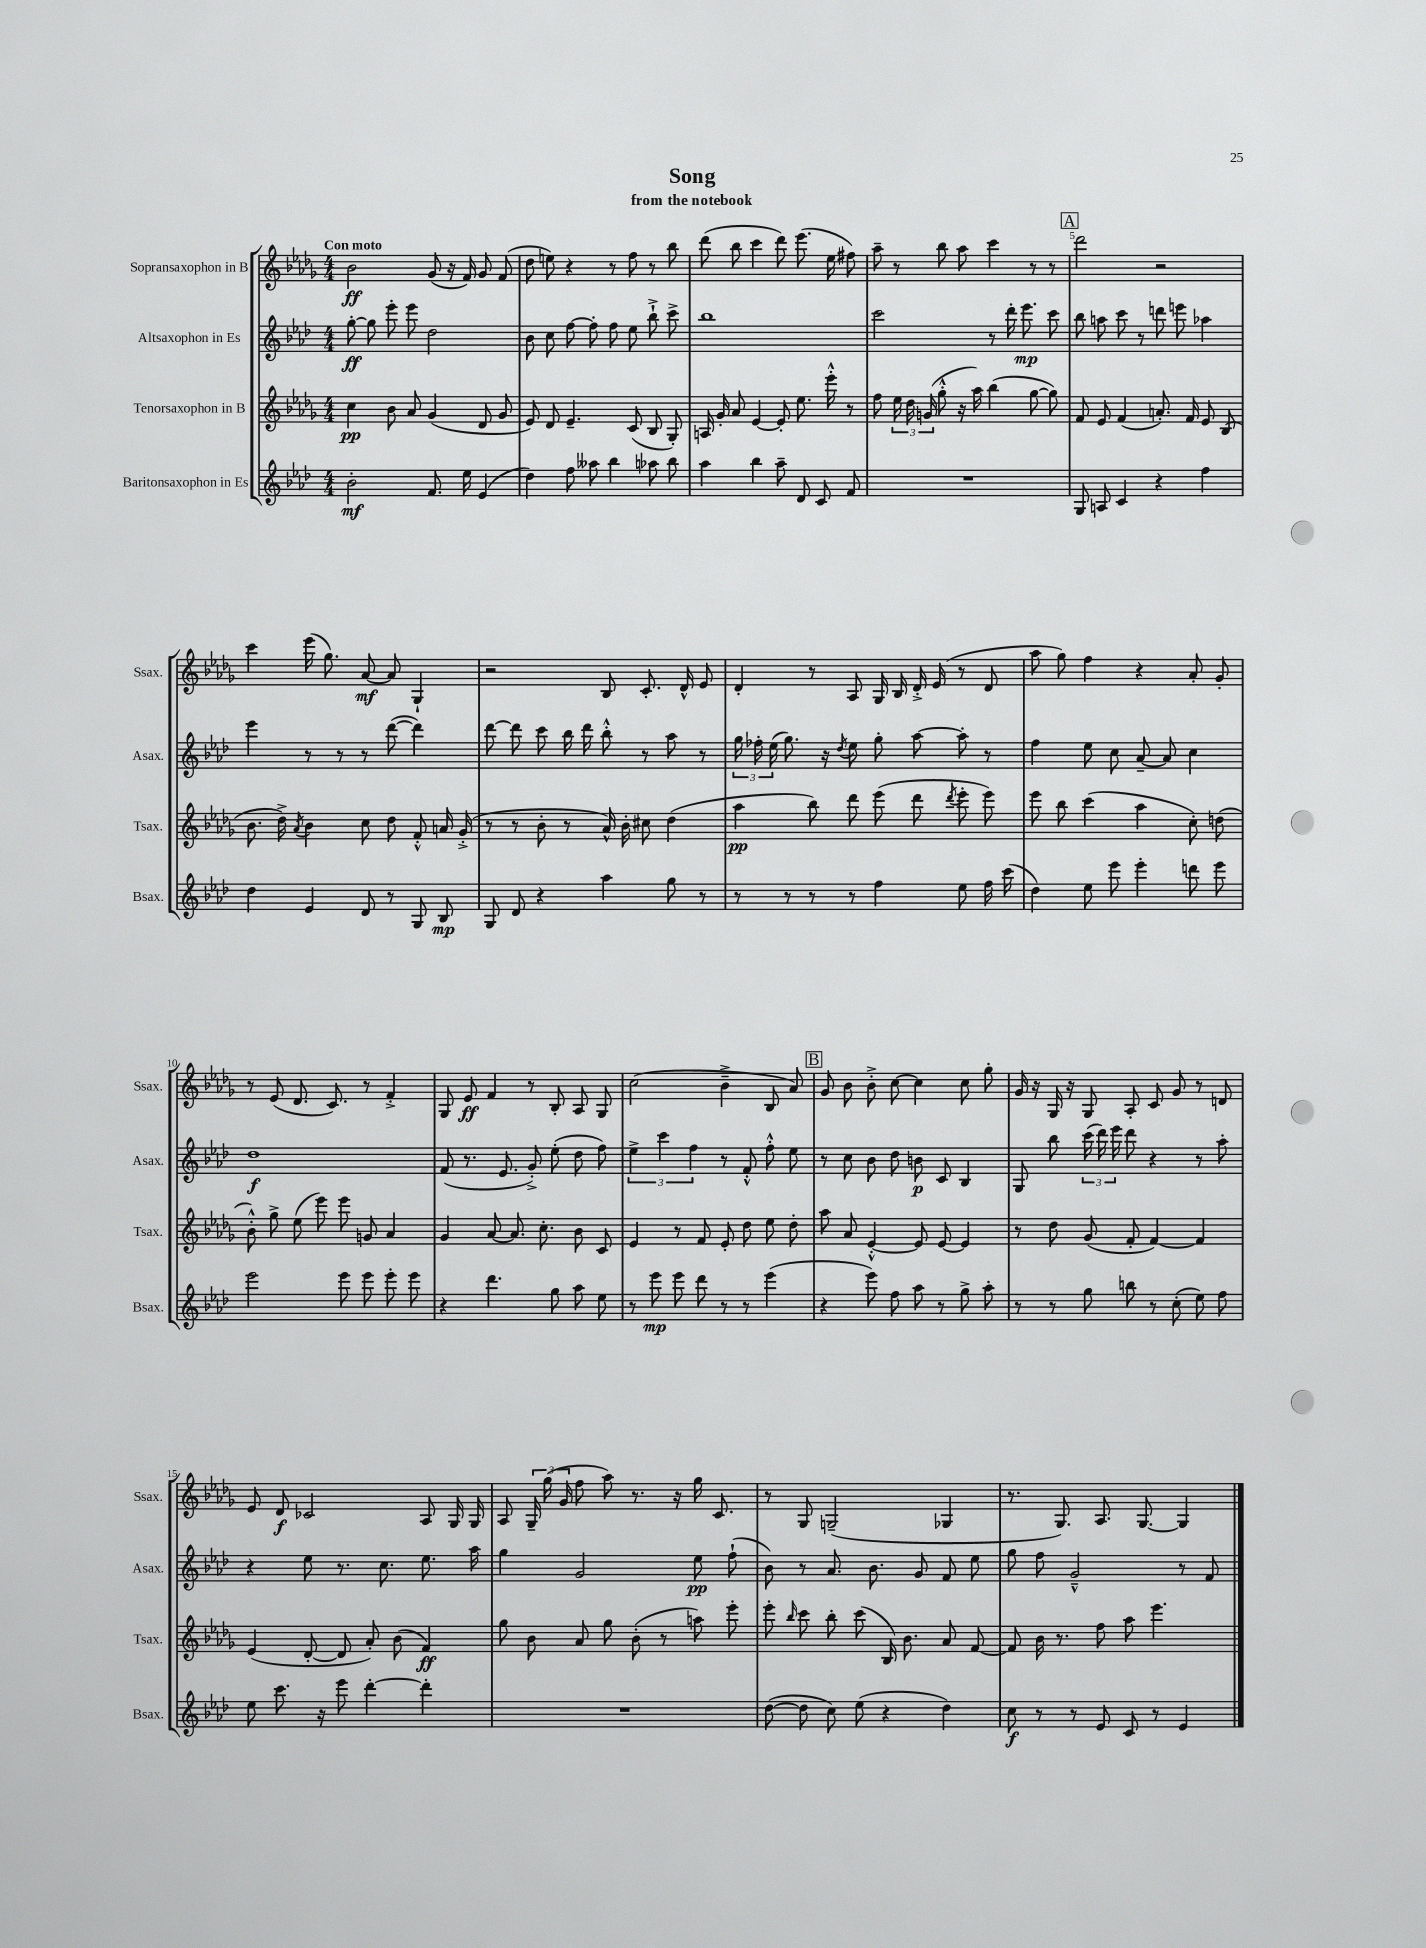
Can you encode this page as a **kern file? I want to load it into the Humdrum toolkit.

**kern	**kern	**kern	**kern
*staff4	*staff3	*staff2	*staff1
*clefG2	*clefG2	*clefG2	*clefG2
*k[b-e-a-d-]	*k[b-e-a-d-g-]	*k[b-e-a-d-]	*k[b-e-a-d-g-]
*M4/4	*M4/4	*M4/4	*M4/4
2b-'	4cc	[8gg'	2b-
.	.	8gg]	.
.	8b-	8eee-'	.
.	8a-	8eee-	.
8.f	(4g-	2dd-	(8g-
.	.	.	16r
16ee-	.	.	16f)
(4e-	8d-	.	8g-
.	8g-	.	(8f
=	=	=	=
4dd-)	8e-)	8b-	8dd-
.	8d-	8cc	8ee)
8ff	4.e-~	[8ff	4r
8aa--	.	8ff']	.
4bb-	.	8ff	8r
.	(8c	8ee-	8ff
8aa-	8B-	8bb-`^	8r
8bb-	8G-')	8ccc^	8bb-
=	=	=	=
4aa-	16A	1bb-	(8ddd-
.	16g-'	.	.
.	8a-	.	8bb-
4bb-	[4e-	.	4ccc
8aa-~	8e-']	.	8ddd-)
8d-	8.ee-	.	(8.eee-
8c	.	.	.
.	16eee-'^^	.	16ee-
8f	8r	.	8ff#)
=	=	=	=
1r	8ff	2ccc	8aa-~
.	24ee-	.	8r
.	24dd-	.	.
.	(24g	.	.
.	8gg-'^^	.	8bb-
.	16r	.	8aa-
.	16aa-)	.	.
.	(4bb-	8r	4ccc
.	.	16ddd-'	.
.	.	8.eee-	.
.	[8gg-	.	8r
.	8gg-])	8ccc	8r
=	=	=	=
8G	8f	8bb-	2ddd-
8A	8e-	8aa	.
4c	(4f	8ccc	.
.	.	8r	.
4r	8.a')	8ddd	2r
.	.	8eee	.
.	16f	.	.
4ff	8e-	4aa-	.
.	(8B-	.	.
=	=	=	=
4dd-	8.b-	4eee-	4ccc
.	16dd-^)	.	.
.	8qa-	.	.
4e-	4b-	8r	(16eee-
.	.	.	8.gg-)
.	.	8r	.
8d-	8cc	8r	[8a-
8r	8dd-	([8ddd-	8a-]
8G	8f'^^	4ddd-])	4G-`
8B-	16a	.	.
.	(16g-'^	.	.
=	=	=	=
8G	8r	[8ddd-	2r
8d-	8r	8ddd-]	.
4r	8b-'	8ccc	.
.	8r	16bb-	.
.	.	16ddd-	.
4aa-	16a-^^)	8bb-'^^	8B-
.	16b-'	.	.
.	8cc#	8r	8.c'
8gg	(4dd-	8aa-	.
.	.	.	16d-^^
8r	.	8r	8e-
=	=	=	=
8r	4aa-	24gg	4d-'
.	.	24ff-'	.
.	.	(24ee-	.
8r	.	8.gg)	.
8r	8bb-)	.	8r
.	.	16r	.
.	.	8qdd-	.
8r	8ddd-	8ee-	8A-
4ff	(8eee-	8gg'	16G-
.	.	.	16B-
.	8ddd-	[8aa-	16d-'^
.	.	.	(16e-
.	8qddd-	.	.
8ee-	8eee-'	8aa-']	8r
16ff	8eee-)	8r	8d-
(16ccc	.	.	.
=	=	=	=
4dd-)	8eee-	4ff	8aa-
.	8bb-	.	8gg-)
8ee-	(4ccc	8ee-	4ff
8eee-	.	8cc	.
4eee-'	4aa-	[8a-~	4r
.	.	8a-]	.
8ddd	8cc')	4cc	8a-'
8eee-	(8dd	.	8g-'
=	=	=	=
2eee-	8b-'^^)	1dd-	8r
.	8gg-^	.	(8e-
.	(8ee-	.	8.d-
.	8eee-)	.	.
.	.	.	8.c)
8eee-	8eee-	.	.
8eee-	8g	.	8r
8eee-'	4a-	.	4f'^
8eee-	.	.	.
=	=	=	=
4r	4g-	(8f	8G-
.	.	8.r	8e-
4.ddd-	[8a-	.	4f
.	.	8.e-	.
.	8.a-]	.	.
.	.	8g'^)	8r
.	8.cc'	.	.
8gg	.	(8ee-'	8B-'
8aa-	8b-	8dd-	8A-
8ee-	8c	8ff)	8G-
=	=	=	=
8r	4e-	6ee-^	(2cc
8eee-	.	.	.
.	.	6ccc	.
8eee-	8r	.	.
.	.	6ff	.
8ddd-	8f	.	.
8r	8e-'	8r	4b-~^
8r	8dd-	8f'^^	.
(4eee-	8ee-	8ff'^^	8B-
.	8dd-'	8ee-	8a-)
=	=	=	=
4r	8aa-	8r	8g-
.	8a-	8cc	8b-
8eee-)	[4e-'^^	8b-	8b-'^
8ff	.	8dd-	[8cc
8aa-	8e-]	8b	4cc]
8r	[8e-	8c	.
8gg^	4e-]	4B-	8cc
8aa-'	.	.	8gg-'
=	=	=	=
8r	8r	8G	16g-
.	.	.	16r
8r	8dd-	8bb-	16G-
.	.	.	16r
8gg	(8g-	(24ccc	8G-
.	.	24ddd-)	.
.	.	24eee-	.
8bb	8f'	8ddd-	8A-'
8r	[4f)	4r	8c
(8cc'	.	.	8g-
8ee-)	4f]	8r	8r
8ff	.	8aa-'	8d
=	=	=	=
8ee-	(4e-	4r	8e-
8.ccc	.	.	8d-
.	[8d-'	8ee-	2c-
16r	.	.	.
8eee-	8d-]	8.r	.
[4ddd-'	8a-')	.	.
.	.	8.cc	.
.	(8b-	.	.
4ddd-']	4f)	8.ee-	8A-
.	.	.	16G-
.	.	16aa-	16G-
=	=	=	=
1r	8gg-	4gg	8A-
.	8b-	.	24G-~
.	.	.	(24gg-
.	.	.	24g-
.	8a-	2g	8ff
.	8gg-	.	8aa-)
.	(8b-'	.	8.r
.	8r	.	.
.	.	.	16r
.	8aa)	8ee-	16gg-
.	.	.	8.c
.	8eee-'	(8ff`	.
=	=	=	=
([8dd-	8eee-'	8b-)	8r
.	16qqbb-	.	.
8dd-]	8ccc	8r	8G-
8cc)	8bb-'	8.a-	(2G~
(8ee-	(8ccc	.	.
.	.	8.b-	.
4r	16B-)	.	.
.	8.b-	.	.
.	.	8g	.
4dd-)	8a-	8f	4G-
.	[8f	8ee-	.
=	=	=	=
8cc	8f]	8gg	8.r
8r	16b-	8ff	.
.	8.r	.	8.G-)
8r	.	2g~^^	.
8e-	8ff	.	8.A-
8c	8aa-	.	.
.	.	.	[8.G-
8r	4.eee-	.	.
4e-	.	8r	4G-]
.	.	8f	.
==	==	==	==
*-	*-	*-	*-
